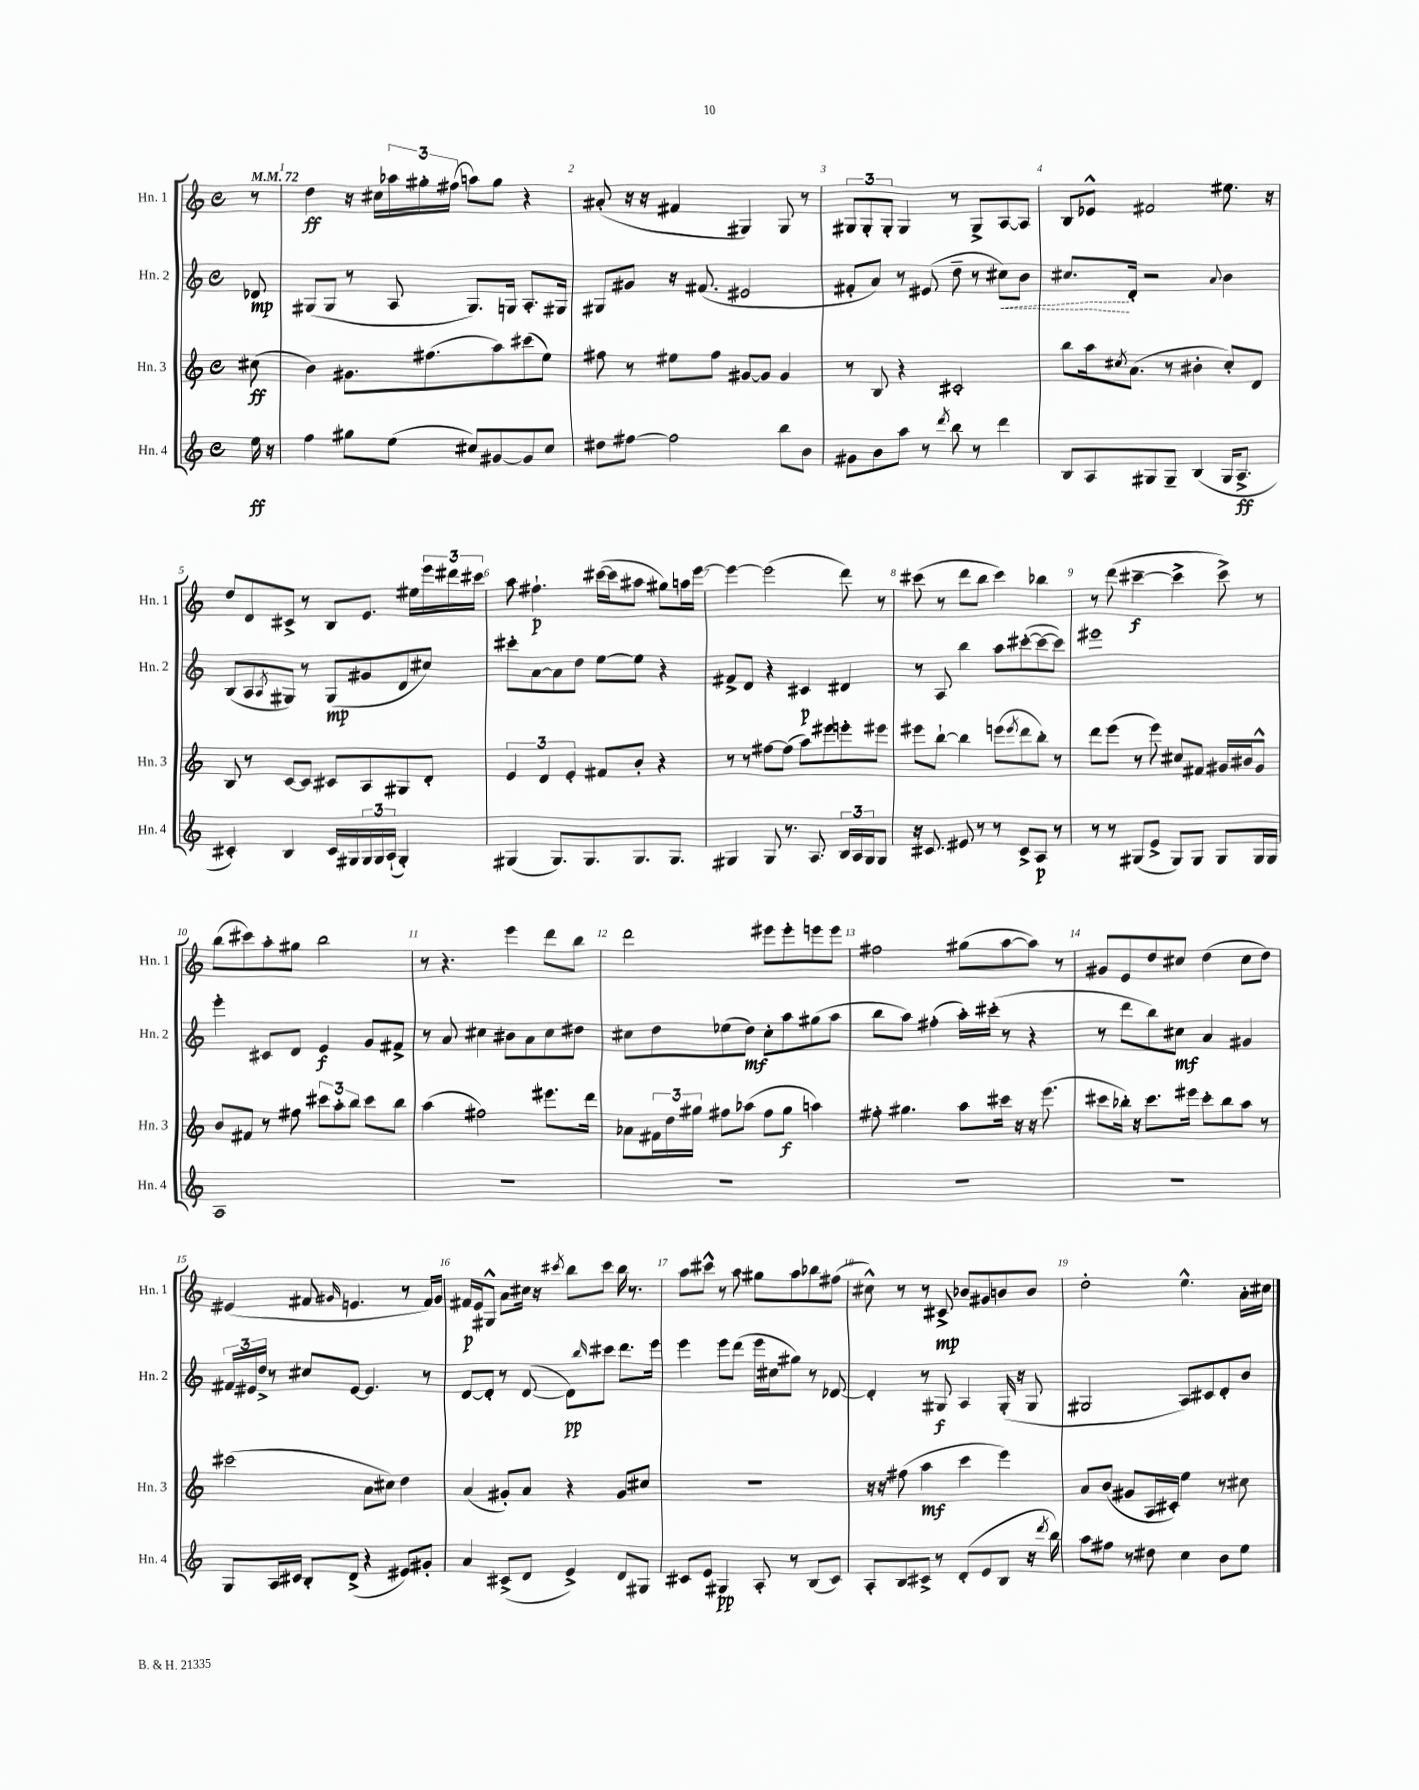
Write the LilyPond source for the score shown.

<<
\new StaffGroup <<
\new Staff = "s0" \with { instrumentName = "Hn. 1" shortInstrumentName = "Hn. 1" } {
    \clef treble \key c \major \defaultTimeSignature \time 4/4 \partial 8 \tempo 4 = 72
    r8 |
    d''4\ff r16 cis''16 \tuplet 3/2 { aes''16 gis''16-. fis''16( } a''8) gis''8 r4 |
    ais'8-.( r16 r16 fis'4 gis4) gis8 r8 |
    \tuplet 3/2 { gis8 gis8-. gis8-. } gis4 r8 gis8-> a8~ a8 |
    b8 ees'8-^ fis'2 eis''8. r16 |
    d''8 d'8 cis'8-> r8 b8 e'8. eis''16 \tuplet 3/2 { e'''16 dis'''16 cis'''16 } |
    a''8 fis''4.-!\p cis'''16~( cis'''16 ais''8 gis''8) a''16 e'''16~ |
    e'''4~ e'''2( d'''8) r8 |
    cis'''8( r8 d'''8 b''8 cis'''4) bes''4 |
    r8 d'''8( cis'''4~--\f cis'''4-> cis'''8->) r8 |
    b''8( cis'''8) a''8-. gis''8 b''2 |
    r8 r4. e'''4 d'''8 b''8 |
    d'''2 eis'''8 eis'''8-. e'''8 e'''8 |
    fis''2 gis''8( a''8~ a''8) r8 |
    gis'8 e'8 d''8 cis''8 d''4( cis''8 d''8) |
    eis'4( fis'8 \grace { gis'16 } e'4. r8 fis'16) gis'16 |
    fis'16\p e'16 gis8-^ a'8 cis''16 r16 \acciaccatura { cis'''8 } b''8 cis'''8 b''16 r8. |
    a''8 cis'''8-^ r8 a''8 gis''8 a''8 bes''8 fis''8( |
    cis''8-^) r8 r8 cis'8->\mp bes'8 gis'8 b'8 b'8 |
    d''2-. e''4.-^ a'16-. cis''16 \bar "|." |
}
\new Staff = "s1" \with { instrumentName = "Hn. 2" shortInstrumentName = "Hn. 2" } {
    \clef treble \key c \major \defaultTimeSignature \time 4/4 \partial 8
    des'8\mp |
    gis8( gis8 r8 a8 gis8.) g16 a8.-. gis16 |
    gis8 gis'8 r16 fis'8.( eis'2 |
    fis'8-. a'8) r8 eis'8( d''8-- r8 \once \override Hairpin.style = #'dashed-line cis''8\<) b'8 |
    cis''8.\! d'16-. r2 \appoggiatura { a'8 } b'4 |
    b8( a8 \acciaccatura { a8 } gis8) r8 gis8\mp( gis'8 d'8 cis''8) |
    cis'''8-. a'8~ a'8 d''8 e''8~ e''8 r4 |
    fis'8-> d'8 r4 cis'4\p dis'4 |
    r8 a8 b''4 a''8 cis'''8~-.( cis'''8~ cis'''8) |
    eis'''1 |
    e'''4-. cis'8 d'8 e'4\f g'8 fis'8-> |
    r8 a'8 cis''4 bis'8 a'8 cis''8 dis''8 |
    cis''8 d''8 ees''8( d''8\mf) cis''8-. a''8 gis''8( a''8 |
    b''8 a''8) fis''4-.( a''16-.) cis'''16-.( r8 r4 |
    r8 d'''8 b''8) cis''8\mf a'4 gis'4 |
    \tuplet 3/2 { fis'16 eis'16 d''16-> } r8 cis''8 eis'8~ eis'4. r8 |
    d'8~ d'8-. r8 d'8~( d'8\pp) \grace { b''16 } cis'''8 d'''8. e'''16 |
    e'''4 e'''8 d'''8( e'''16 cis''16 gis''8) r8 des'8~ |
    des'4-. r8 gis8\f a4 gis16-.( r16 gis8 |
    gis2 a8) cis'8 d'8-. b'8 \bar "|." |
}
\new Staff = "s2" \with { instrumentName = "Hn. 3" shortInstrumentName = "Hn. 3" } {
    \clef treble \key c \major \defaultTimeSignature \time 4/4 \partial 8
    cis''8\ff( |
    b'4) gis'8. fis''8.( a''8) cis'''8( e''8) |
    fis''8 r8 eis''8 fis''8 gis'8~ gis'8 gis'4 |
    r8 b8 r4 cis'2-. |
    b''8 a''16 \acciaccatura { cis''8 } a'8.( r8 bis'4-. cis''8-.) d'8 |
    b8 r8 c'8~ c'8 cis'8 a8 gis8 d'8-. |
    \tuplet 3/2 { e'4 d'4 e'4-. } fis'8 b'8-. r4 |
    r8 r8 fis''8~ fis''8( a''8) eis'''8 e'''8-. eis'''8 |
    eis'''8 b''8~-! b''4 e'''8( \acciaccatura { e'''8 } d'''8 b''8-.) r8 |
    d'''8 e'''8( r8 e'''8) cis''8 fis'8 gis'16 bis'16 gis'8-^ |
    b'8 fis'8 r8 fis''8 \tuplet 3/2 { cis'''8 a''8-. b''8 } cis'''8 b''8 |
    a''4( fis''2) eis'''8. d'''16 |
    aes'8 \tuplet 3/2 { fis'16 d''16 gis''16 } fis''8 aes''8( fis''8 gis''8\f a''4) |
    fis''8-. gis''4. a''8 cis'''16 r16 r16 e'''8.( |
    cis'''8 bes''16-.) r16 cis'''8. eis'''16 cis'''8-. bes''8 a''8 r8 |
    cis'''2( a'8 cis''8) d''4 |
    a'4( gis'8-.) a'8 r4 gis'8 cis''8 |
    R1 |
    r16 r16 fis''8( a''4\mf c'''4 e'''4) |
    a'8 b'8( gis'8 a16 cis'16-.) e''4 r8 cis''8 \bar "|." |
}
\new Staff = "s3" \with { instrumentName = "Hn. 4" shortInstrumentName = "Hn. 4" } {
    \clef treble \key c \major \defaultTimeSignature \time 4/4 \partial 8
    e''16\ff r16 |
    f''4 gis''8 e''8( cis''8) gis'8~ gis'8 cis''8 |
    dis''8 fis''8~ fis''2 b''8 b'8 |
    gis'8 b'8 a''8 r8 \acciaccatura { d'''8 } b''8 r8 d'''4 |
    b8 a8 gis8 gis8-- b4( gis16 a8.->\ff |
    cis'4-.) b4 cis'16 gis16 \tuplet 3/2 { gis16 gis16 a16-!( } gis4-.) |
    gis4( gis8.) gis8. gis8. gis8. |
    gis4 gis8 r8. a8. \tuplet 3/2 { b16 a16 gis16 } gis8 |
    r16 cis'8. eis'8 r8 r8 cis'8-> a8\p r8 |
    r8 r8 gis8( e'8-> gis8) gis8 gis8 gis16 gis16 |
    a1 |
    R1 |
    R1 |
    R1 |
    R1 |
    g8 a16 cis'16 b8-. d'8->( r4 eis'8) gis'8-. |
    a'4 cis'8->( d'8 e'4->) d'8 gis8 |
    cis'8 e'8 gis4\pp a8-. r8 b8( cis'8) |
    a8-. b8 cis'8-> r8 d'8-.( e'8 b8 r16 \acciaccatura { d'''8 } b''16) |
    a''8 fis''8 r8 dis''8 c''4 b'8 e''8 \bar "|." |
}
>>
>>
\layout { \context { \Score \override BarNumber.break-visibility = ##(#f #t #t) barNumberVisibility = #all-bar-numbers-visible } }
